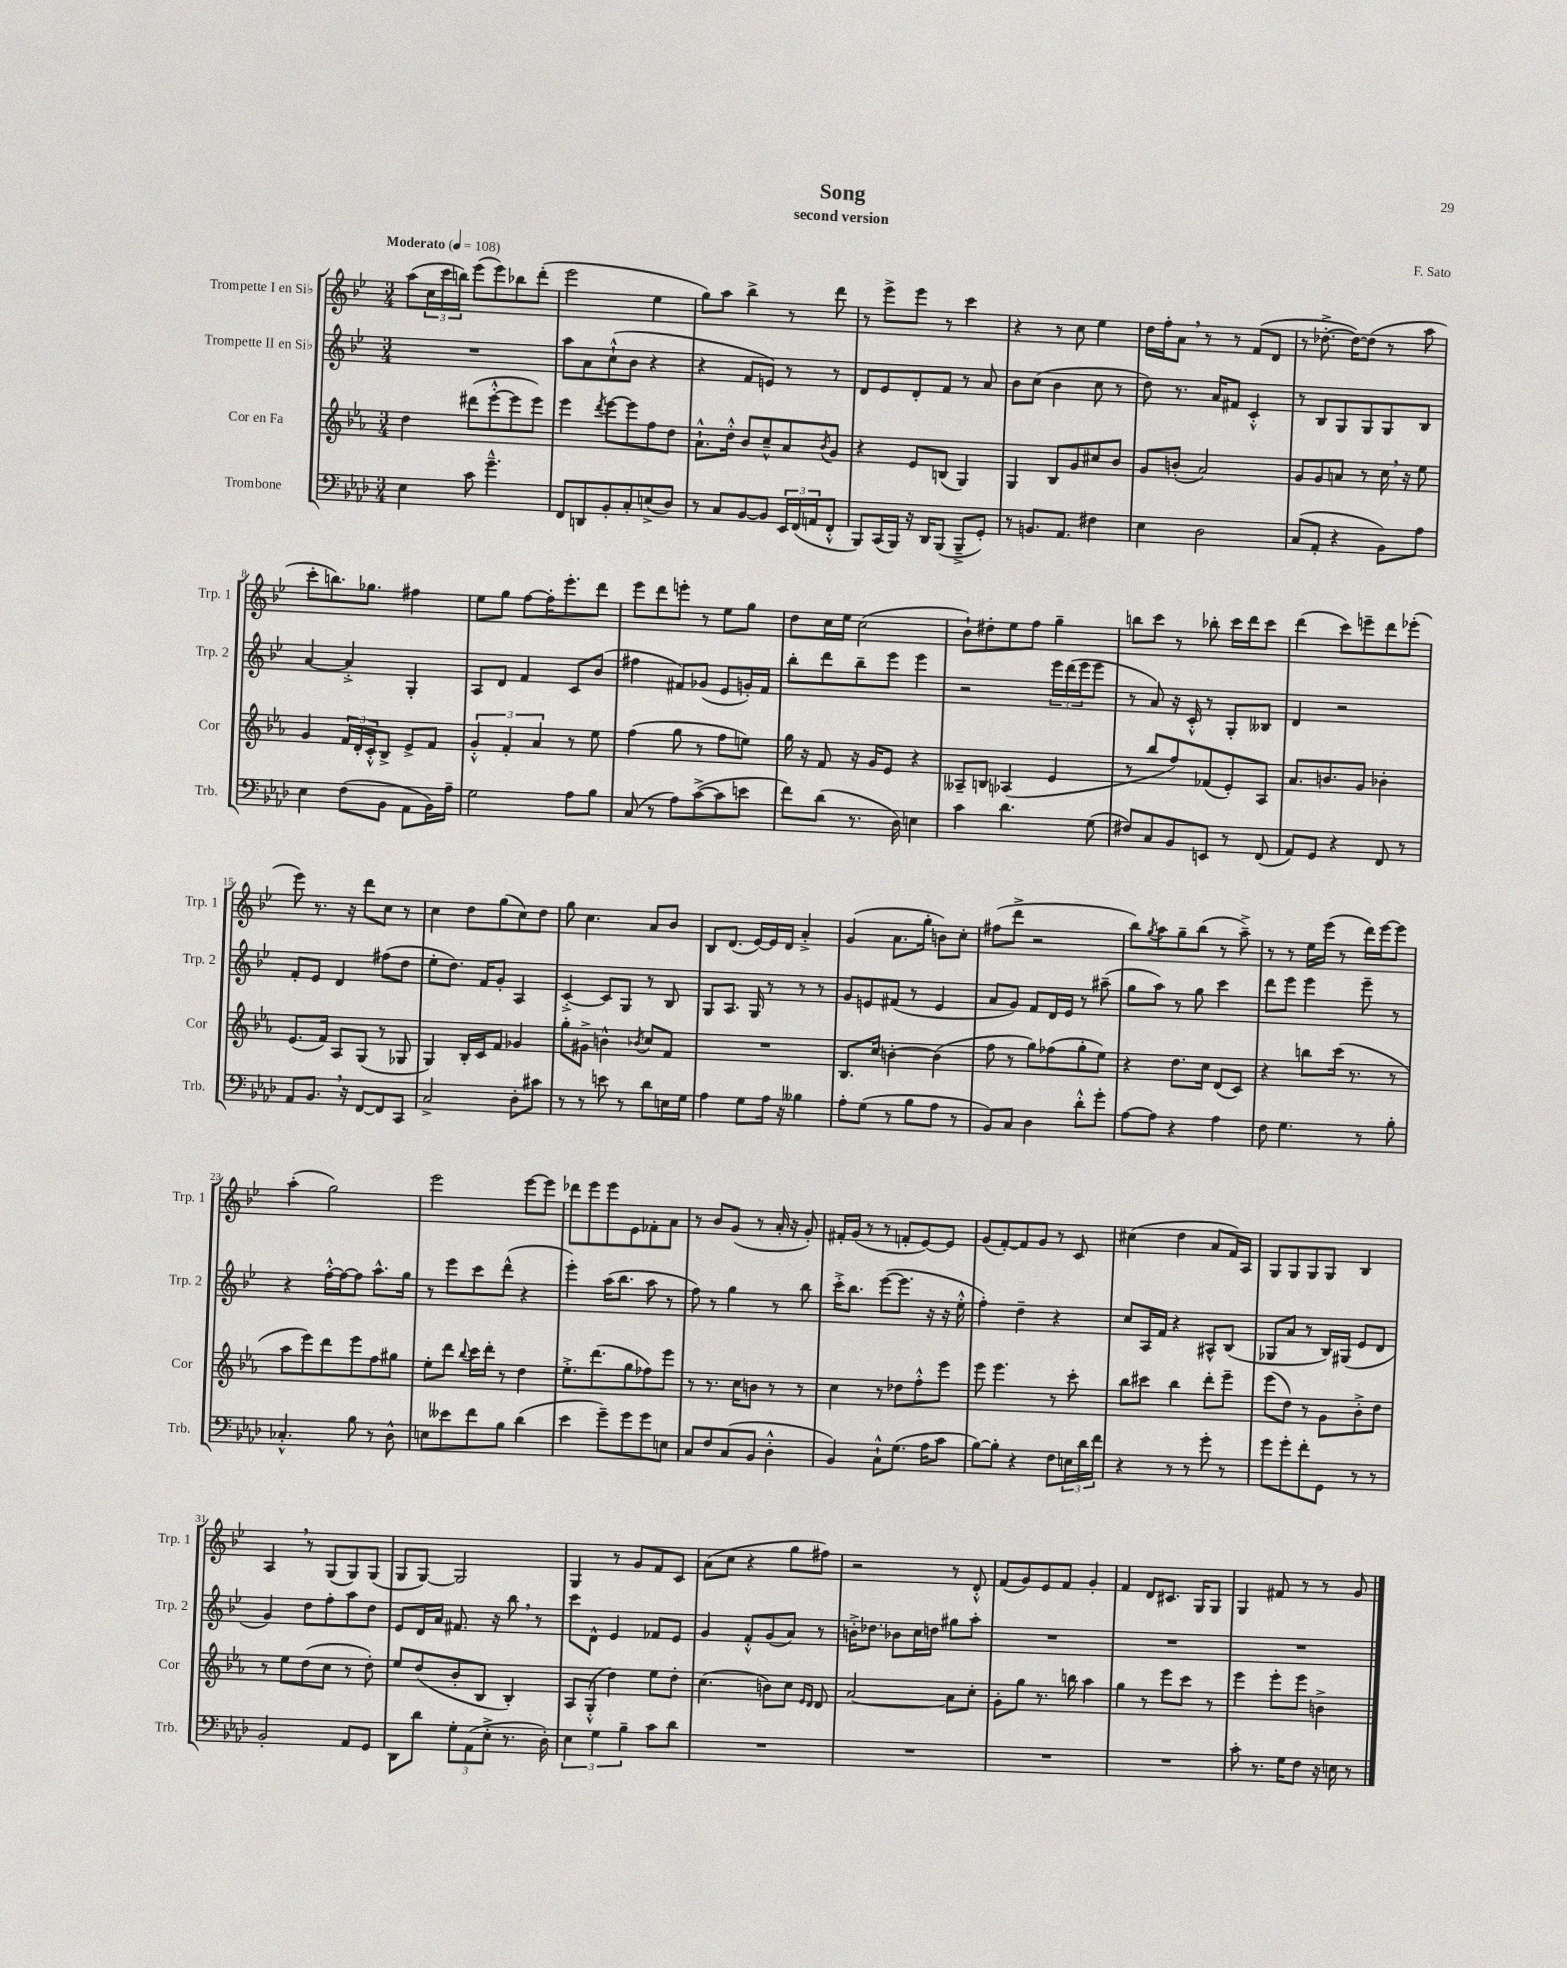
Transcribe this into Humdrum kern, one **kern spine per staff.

**kern	**kern	**kern	**kern
*part4	*part3	*part2	*part1
*staff4	*staff3	*staff2	*staff1
*I"Trombone	*I"Cor en Fa	*I"Trompette II en Si♭	*I"Trompette I en Si♭
*I'Trb.	*I'Cor	*I'Trp. 2	*I'Trp. 1
*clefF4	*clefG2	*clefG2	*clefG2
*k[b-e-a-d-]	*k[b-e-a-]	*k[b-e-]	*k[b-e-]
*M3/4	*M3/4	*M3/4	*M3/4
*MM108	*MM108	*MM108	*MM108
=1	=1	=1	=1
!	!	!	!LO:TX:a:B:t=Moderato
4E-\	4dd\	2.r	(8aa\L
.	.	.	24cc\L
.	.	.	24ccc\
.	.	.	24bbn\JJ)
8c\	(8ddd#X\L	.	(8eee-\L
4.g~^^\	[8eee-'^^\	.	8eee-\)
.	8eee-\]	.	8bb-X\
.	8eee-\J)	.	(8ddd'\J
=2	=2	=2	=2
8FF/L	4eee-\	8aa\L	2eee-\
8DDn/	.	8a\	.
.	8qddd/	.	.
8BB-'/	[8eee-\L	(8cc`^^\	.
8C'/	8eee-\]	8b-\J	.
(8En^/	8ff\	4r	4ee-\
8D-/J)	8dd\J	.	.
=3	=3	=3	=3
8r	8.a-`^^\L	4r	8gg\L)
8C/L	.	.	8aa\J
.	16dd'^^\Jk	.	.
[8BB-/	8b-/L	8f/L	4bb-^\
8BB-/J]	8cc~^^/	8en/J)	.
24EE-/LL	8a-/	8r	8r
(24FF/	.	.	.
24AAn/J	.	.	.
.	8qb-/	.	.
8FF'^^/J	8g/J	8r	8ddd\
=4	=4	=4	=4
8BBB-/L)	4r	8d/L	8r
(16CC/L	.	8e-/	8eee-^\L
16BBB-/JJ)	.	.	.
16r	8e-/L	8d'/	8eee-\J
16DD-/KL	.	.	.
(8BBB-/J	(8Bn/J	8f/J	8r
8BBB-~^/L	4G/)	8r	4ccc\
8GG'/J)	.	8a/	.
=5	=5	=5	=5
8r	4G/	8b-\L	4r
8.BBn/L	.	(8cc\J	.
.	8B-/L	4b-\	8r
8.AA-/J	.	.	.
.	8g/	.	8cc\
4F#X\	8cc#X/	8cc\	4ee-\
.	8b-/J	8r	.
=6	=6	=6	=6
4E-\	8g/L	8dd\)	16dd\LL
.	.	.	16ff'\J
.	(8bn'/J	8.r	8a,\J
2D-\	2a-/)	.	8r
.	.	16a/KL	.
.	.	8f#X/J	8r
.	.	4c'^^/	(8f/L
.	.	.	8d/J
=7	=7	=7	=7
(8C/L	8g/L	8r	8r
8AA-'/J	8g/	8B-/L	[8.dd-X'^\
4r	8an/J	8G/	.
.	.	.	16dd-\KL_)
.	8r	8G/	(8dd-\J]
8BB-\L)	16cc,\	8G/	8r
.	16r	.	.
8A-\J	8ee-\	8B-/J	8aa\
!!LO:LB:g=z
=8	=8	=8	=8
4E-\	4g/	[4a/	8ccc'\L
.	.	.	8.bbn\)
(8F\L	24f/LL	4a'^/]	.
.	24d'/	.	.
.	.	.	8.gg-X\J
.	24c'^^/J	.	.
8BB-\J	8B-^/J	.	.
8AA-\L	8e-^/L	4G'/	4ff#X\
16BB-\L)	8f/J	.	.
16A-~\JJ	.	.	.
=9	=9	=9	=9
2G\	6g'^^/	8A/L	8ee-\L
.	.	8d/J	8gg\J
.	6f'/	.	.
.	.	4f/	[8ff\L
.	6a-/	.	.
.	.	.	16ff'\K]
.	.	.	8.eee-'\
8A-\L	8r	8c/L	.
8B-\J	8ee-\	(8b-/J	8ddd\J
=10	=10	=10	=10
(8C/	(4ff\	4ff#X\	8eee-\L
8r	.	.	8ddd\
8A-\L)	8gg\	8f#X/L)	8eeen'\J
([8c^\	8r	(8g-X/J	8r
8c\]	8ff\L	8e-/L	8ee-\L
8en\J	8een\J)	16gn'/L)	8gg\J
.	.	16f#/JJ	.
=11	=11	=11	=11
8f\L)	16gg\	8bb-'\L	8dd\L
.	16r	.	.
(8d-\J	8f/	8ddd\	16cc\L
.	.	.	16ee-\JJ
8.r	16r	8bb-~\	(2cc\
.	16g/KL	.	.
.	8e-/J	8eee-\J	.
16D-\)	.	.	.
4En\	4r	4eee-\	.
=12	=12	=12	=12
4c\	8A--X~/L	2r	8b-`\L)
.	8Bn/J	.	8dd#X'\
4.d-\	(4A-X/	.	8ee-\
.	.	.	8ff\J
.	4e-/	24eee-\LL	4gg~\
.	.	(24ddd\	.
.	.	24eee-\J	.
(8G\	.	8eee-\J	.
=13	=13	=13	=13
8F#X/L)	8r	8r	8bbn\L
8C/	8bb-/L	8a/)	8ccc\J
8BB-/	8ff/)	16r	8r
.	.	16c'^^/	.
8EEn/J	(8f-X/	8r	8bb-X'\
8r	8e-'/)	8G'/L	16ccc\LL
.	.	.	16ddd\J
(8FF/	8A-/J	8B--X/J	8ccc\J
=14	=14	=14	=14
8AA-/L)	8.a-/L	4d/	(4ddd\
8GG/J	.	.	.
.	8.bn/	.	.
4r	.	2r	8ccc\L)
.	8g/J	.	8eeen~\
8FF/	4b-X'\	.	8ddd\
8r	.	.	(8eee-X'\J
!!LO:LB:g=z
=15	=15	=15	=15
8AA-/L	(8.e-/L	8f'/L	8eee-\)
8.BB-,/J	.	8e-/J	8.r
.	16f/Jk)	.	.
.	8A-/L	4d/	.
16r	.	.	16r
[8FF/L	(8G/J	.	8ddd\L
8FF/]	8r	(8ff#X\L	8cc\J
8CC/J	8G-X/	8dd\J	8r
=16	=16	=16	=16
2C^/	4G/)	8ee-'\L	4cc\
.	.	8.dd\J)	.
.	16B-'/LL	.	8dd\L
.	16c/J	16f/KL	.
.	8f/J	8g'/J	(8gg\
8D-'\L	4g-X/	4A/	8cc\)
8c#X\J	.	.	8dd\J
=17	=17	=17	=17
8r	8gg'\L	[4c'^/	8gg\
8r	8g#X^\J	.	4.cc\
8en\	4bn^^\	8c/L]	.
8r	.	8G/J	.
.	8qb-X/	.	.
8d-\L	8cc/L	8r	8a/L
16En\L	8f/J	8B-/	8b-/J
16G\JJ	.	.	.
=18	=18	=18	=18
4A-\	2.r	8G/L	8B-/L
.	.	8.A/J	(8.d/J
8G\L	.	.	.
.	.	16G/	[16e-/LL)
16A-\Jk	.	8r	16e-/]
16r	.	.	16d/JJ
4B--X\	.	8r	4a'^/
.	.	8r	.
=19	=19	=19	=19
8A-'\L	8.B-/L	8g/L	(4g/
(8G\J	.	8en/	.
.	16cc/Jk	.	.
8r	[4bn'\	(8f#X/J	8.a\L
8B-\L	.	8r	.
.	.	.	16gg'\Jk
8A-\J	(4b\]	4e/	8bn\L)
8r	.	.	8cc'\J
=20	=20	=20	=20
8BB-/L)	8ff\	8a/L	(8ff#X\L
8C/J	8r	8g/J)	8ddd^\J
4D-\	8gg\L)	8f/L	2r
.	(8ff-X\	16d/L	.
.	.	16e-/JJ	.
8d-'^^\L	8gg'\	8r	.
8g'\J	8ee-\J)	(8aa#X~\	.
=21	=21	=21	=21
[8A-\L	4r	8gg\L	8bb-\L)
.	.	.	8qgg/
8A-\J]	.	8aa\J)	8aa\
4r	8.dd\L	8r	8gg~\
.	.	8gg\	(8bb-\J
.	16cc\Jk	.	.
4A-\	(8d/L	4ccc\	8r
.	8c/J)	.	8aa~^\)
=22	=22	=22	=22
8F\	4r	8ddd\L	8r
4.G\	.	8eee-\J	8r
.	8bbn\L	4eee-\	16ee-\LL
.	.	.	(16eee-\JJ
.	(16ccc\Jk	.	8r
.	8.r	.	.
8r	.	8eee-~\	16ddd\LL)
.	.	.	[16eee-\J
8B-'\	8r	8r	8eee-\J]
!!LO:LB:g=z
=23	=23	=23	=23
4.C-X'^^/	8aa-\L	4r	(4aa'\
.	8eee-\)	.	.
.	8ddd\	[16ff'^^\LL	2gg\)
.	.	16ff\J_	.
8B-\	8eee-\	8ff\J]	.
8r	8ff\	8.aa^^\L	.
8D-^^\	8gg#X\J	.	.
.	.	16gg\Jk	.
=24	=24	=24	=24
8En\L	8ee-'\L	8r	2eee-\
8e--X\	8ddd\J	8eee-\L	.
.	8qqbb-/	.	.
8f\	16ccc\LL	8ccc\	.
.	16ddd'\JJ	.	.
8B-\J	8r	(8ddd^^\J	.
(4d-\	4dd\	4r	[8eee-\L
.	.	.	8eee-\J]
=25	=25	=25	=25
4e-\	8.ee-'^\L	4eee-'\)	8ddd-X\L
.	.	.	8eee-\
.	(8.ddd\	.	.
8g~\L)	.	(16aa\KL	8eee-\
.	.	8.bb-\J	.
8g\	8gg\	.	8e-\
8g\	8ff-X\)	8aa\	8f-X'\
8En\J	8eee-\J	8r	8a\J
=26	=26	=26	=26
8C/L	8r	8ff\)	8r
8F/	8.r	8r	8b-/L
(8C/	.	4gg\	(8g/J
.	16cc\KL	.	.
8BB-/J	8bn\J	.	8r
4D-'^^\	8r	8r	16a'/
.	.	.	16r
.	8r	8bb-\	8g'/)
=27	=27	=27	=27
4BB-/)	4cc\	16ccc'^\KL	16f#X'/LL
.	.	8.bb-\J	(16g/JJ
.	.	.	8r
8C`^^\L	8r	([8eee-\L	8r
(8.G\J	8dd-X\L	8.eee-\J]	8fn'/L
.	8ff'^^\	.	[8e-/)
16A-\KL	.	16r	.
8c\J	8eee-\J	16r	8e-/J]
.	.	16ee-'^^\	.
=28	=28	=28	=28
[8B-\L)	8eee-\	4ff'\)	(8g/L
8B-'\J]	4.eee-\	.	[8f'/)
4r	.	4dd~\	8f/]
.	.	.	8g/J
8F\L	8r	4r	8r
24En\L	8ccc'\	.	8c/
24d-\	.	.	.
24f\JJ	.	.	.
=29	=29	=29	=29
4r	8bb-\L	8cc/L	(4cc#X\
.	8ccc#X\J	16A/L	.
.	.	16f/JJ	.
8r	4bb-\	4r	4dd\
8r	.	.	.
8g'\	8ddd'\L	8A#X^^/L	8a/L
8r	8eee-~\J	(8B-/J	16f/L)
.	.	.	16A/JJ
=30	=30	=30	=30
8g\L	(8eee-\L	8G-X/L	8G/L
8g'\	8dd\J)	8a/J	8G/
8f'\	8r	8r	8G/
8GG\J	8g\L	16B-/LL)	8G/J
.	.	(16G#X/JJ	.
8r	8b-'^\	8e-/L	4B-/
8r	8dd\J	8d/J	.
!!LO:LB:g=z
=31	=31	=31	=31
2BB-'/	8r	4g/)	4A,/
.	8ee-\L	.	.
.	(8dd\	8dd\L	8r
.	8cc\J	8ff'\	(8G/L
8AA-/L	8r	8aa\	8G/)
8GG/J	8dd'\)	8dd\J	(8G/J
=32	=32	=32	=32
8DD-\L	8ee-/L	8e-/L	8G/L
8d-\J	(8dd/	16d/L	[8G/J)
.	.	16a/JJ	.
12G'\L	8b-'/	8.f#X/	2G/]
(12AA-\	.	.	.
.	8B-/J	.	.
12E-'^\J	.	.	.
.	.	16r	.
8.r	4B-'/)	8bb-,\	.
.	.	8r	.
16D-'\)	.	.	.
=33	=33	=33	=33
6E-\	8A-/L	8ccc\L	4G/
.	(8G'^^/J	8d^^\J	.
6G\	.	.	.
.	4dd\)	4e-/	8r
6B-~\	.	.	.
.	.	.	8g/L
8c\L	8ee-\L	8f-X/L	8f/
8d-\J	8dd'\J	8e-/J	8c/J
=34	=34	=34	=34
2.r	(4.cc\	4g/	(8a\L
.	.	.	8cc\J
.	.	8f'^^/L	4r
.	8bn\L)	(8g/	.
.	8cc\J	8a/J)	8gg\L
.	16qqe-/LL	.	.
.	16qqd/JJ	.	.
.	8d/	8r	8ff#X\J)
=35	=35	=35	=35
2.r	[2a-/	16bn'^\KL	2r
.	.	8.dd-X\J	.
.	.	8b-X\L	.
.	.	16cc\L	.
.	.	16ddn\JJ	.
.	8a-\L]	8gg#X\L	8r
.	8cc'\J	8aa'\J	8d'^^/
=36	=36	=36	=36
2.r	8g'\L	2.r	(8f/L
.	8gg\J	.	8g/)
.	8.r	.	8e-/
.	.	.	8f/J
.	16bbn\	.	.
.	4aa-\	.	4g'/
=37	=37	=37	=37
2.r	4gg\	2.r	4f/
.	8r	.	8d/L
.	8eee-\L	.	8.c#X/J
.	8ccc\J	.	.
.	.	.	16G/KL
.	8r	.	8G/J
=38	=38	=38	=38
8c'\	4eee-\	2.r	4G/
8.r	.	.	.
.	8eee-'\L	.	8f#X/
16G\KL	.	.	.
8F\J	8eee-\J	.	8r
16r	4bn^\	.	8r
16En\	.	.	.
8r	.	.	8g/
==	==	==	==
*-	*-	*-	*-
